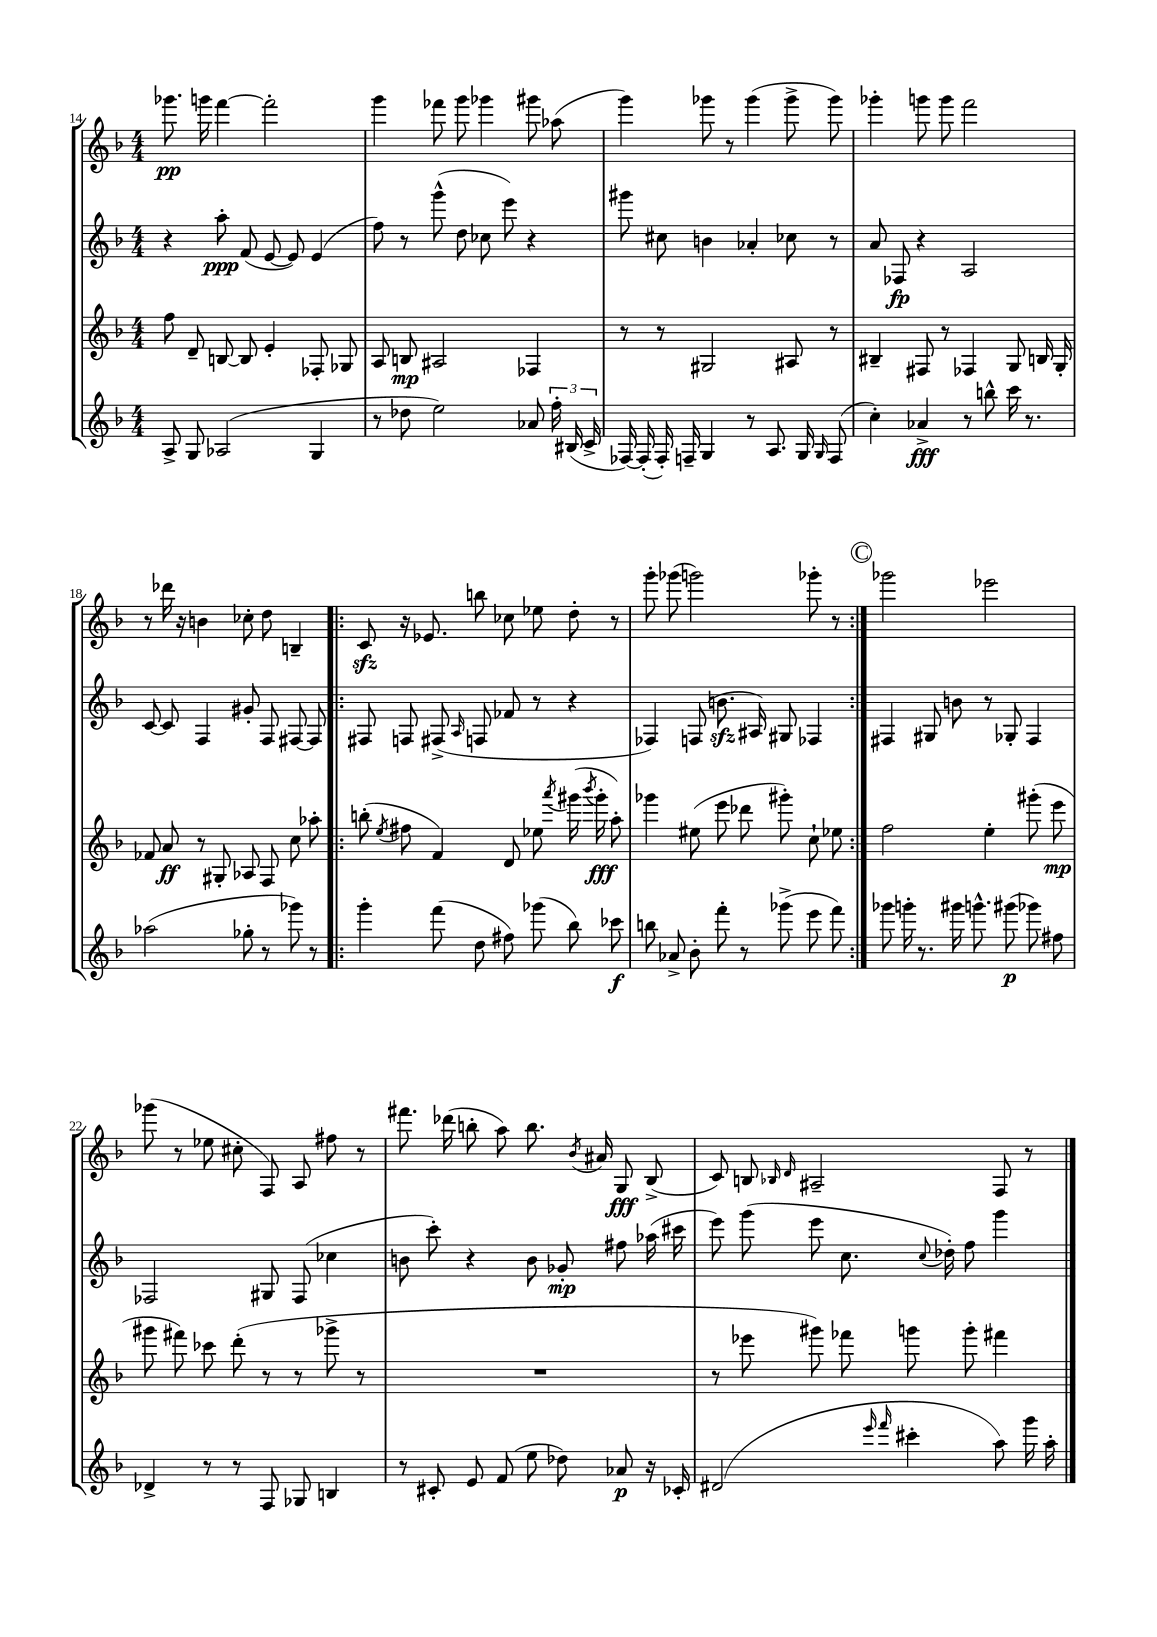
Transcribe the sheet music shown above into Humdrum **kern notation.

**kern	**kern	**kern	**kern
*staff4	*staff3	*staff2	*staff1
*clefG2	*clefG2	*clefG2	*clefG2
*k[b-]	*k[b-]	*k[b-]	*k[b-]
*M4/4	*M4/4	*M4/4	*M4/4
8A^	8ff	4r	8.ggg-
8G	8d~	.	.
.	.	.	16ggg
(2A-	[8B	8aa'	[4fff
.	8B]	(8f	.
.	4e'	[8e	2fff']
.	.	8e])	.
4G	8F-'	(4e	.
.	8G-	.	.
=	=	=	=
8r	8A	8ff)	4ggg
8dd-	8B	8r	.
2ee)	2A#	(8ggg^^	8fff-
.	.	8dd	8ggg
.	.	8cc-	4ggg-
.	.	8eee)	.
8a-	4F-	4r	8ggg#
24ff'	.	.	(8aa-
(24B#	.	.	.
24c^	.	.	.
=	=	=	=
[16F-)	8r	8ggg#	4ggg)
(16F-']	.	.	.
16F-')	8r	8cc#	.
16F~	.	.	.
4G	2G#	4b	8ggg-
.	.	.	8r
8r	.	4a-'	(4ggg-
8.A	.	.	.
.	8A#	8cc-	8ggg-^
16G	.	.	.
16qqG	.	.	.
(8F	8r	8r	8ggg-)
=	=	=	=
4cc')	4B#~	8a	4ggg-'
.	.	8F-	.
4a-^	8F#	4r	8ggg
.	8r	.	8ggg
8r	4F-	2A	2fff
8bb^^	.	.	.
16ccc	8G	.	.
8.r	.	.	.
.	16B	.	.
.	16G'	.	.
=	=	=	=
(2aa-	8f-	[8c	8r
.	8a	8c]	16ddd-
.	.	.	16r
.	8r	4F	4b
.	8G#'	.	.
8gg-'	8A-	8g#'	8cc-'
8r	8F	8F	8dd
8ggg-)	8cc	[8F#	4B~
8r	8aa-'	8F#]	.
=!|:	=!|:	=!|:	=!|:
4ggg'	(8bb'	8F#	8c
.	8qee	.	.
.	8ff#	8F	16r
.	.	.	8.e-
(8fff	4f)	(8F#^	.
.	.	16qqA	.
8dd	.	8F	8bb
8ff#)	8d	8f-	8cc-
(8ggg-	8ee-	8r	8ee-
.	8qaaa	.	.
8bb-)	(16ggg#	4r	8dd'
.	8qbbb-	.	.
.	16ggg#'	.	.
8ccc-	8aa')	.	8r
=	=	=	=
8bb	4ggg-	4F-)	8ggg'
8a-^	.	.	(8ggg-
8b-'	(8ee#	(8F	2ggg)
8fff'	8eee	8.b	.
8r	8ddd-	.	.
.	.	16A#)	.
(8ggg-^	8ggg#')	8G#	.
8eee	8cc`	4F-	8ggg-'
8fff)	8ee-	.	8r
=:|!	=:|!	=:|!	=:|!
8ggg-	2ff	4F#	2ggg-
16ggg'	.	.	.
8.r	.	.	.
.	.	8G#	.
16ggg#	.	8b	.
8.ggg^^	.	.	.
.	4ee'	8r	2eee-
(8ggg#	.	8G-'	.
8ggg-)	(8ggg#'	4F#	.
8ff#	8eee	.	.
=	=	=	=
4d-^	8ggg#	2F-	(8ggg-
.	8fff#)	.	8r
8r	8ccc-	.	8ee-
8r	(8ddd'	.	8cc#'
8F	8r	8G#	8F)
8G-	8r	(8F-	8A
4B	8ggg-^	4cc-	8ff#
.	8r	.	8r
=	=	=	=
8r	1r	8b	8.fff#
8c#'	.	8ccc')	.
.	.	.	(16ddd-
8e	.	4r	8bb'
(8f	.	.	8aa)
8ee	.	8b	8.bb
8dd-)	.	8g-'	.
.	.	.	8qb-
.	.	.	16a#
8a-	.	8ff#	8G
16r	.	(16aa-	(8B-^
16c-'	.	16ccc#	.
=	=	=	=
(2d#	8r	8eee)	8c)
.	8eee-	(8ggg	8B
.	.	.	16qqB-
.	.	.	16qqd
.	8ggg#)	8eee	2A#~
.	8fff-	8.cc	.
16qqeee	.	.	.
16qqfff	.	.	.
4ccc#'	8ggg	.	.
.	.	8qqcc	.
.	.	16dd-')	.
.	8ggg'	8ff	.
8aa)	4fff#	4ggg	8F
16ggg	.	.	8r
16aa'	.	.	.
==	==	==	==
*-	*-	*-	*-
